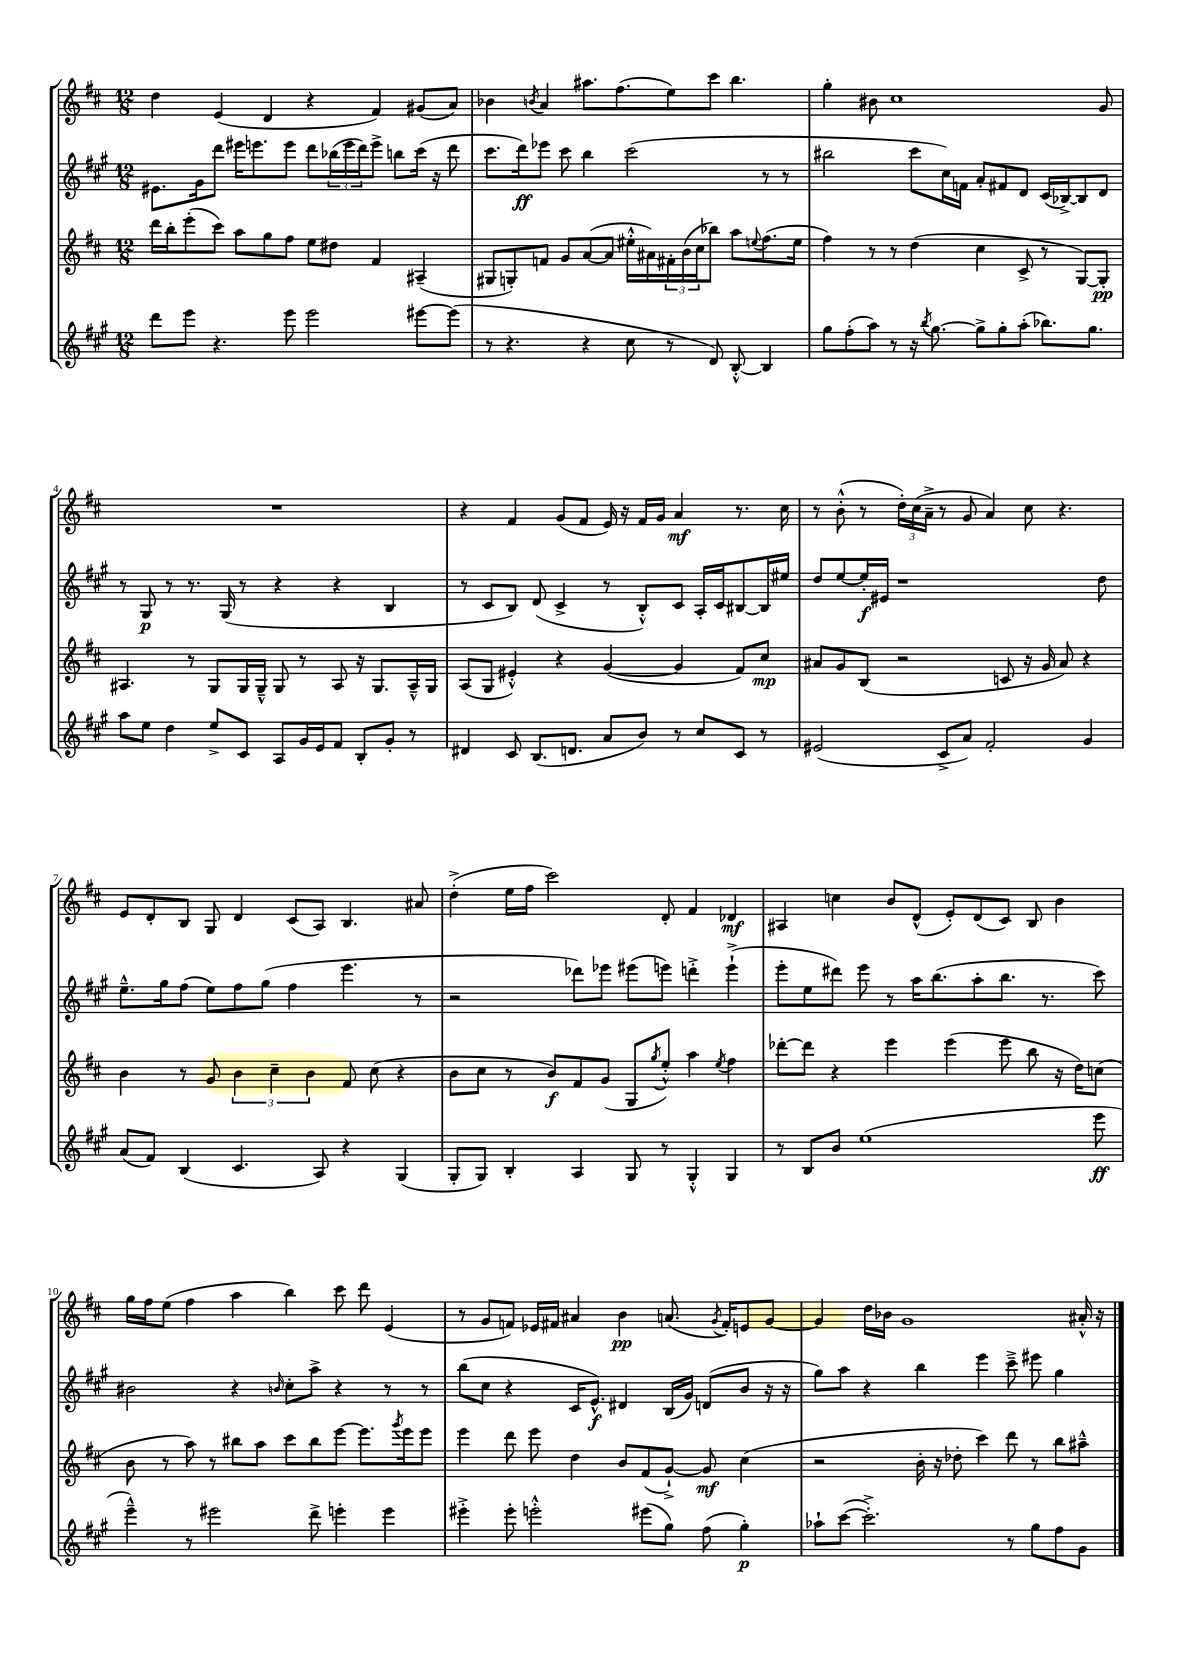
<<
\new StaffGroup <<
\new Staff = "s0" {
    \clef treble \key d \major \numericTimeSignature \time 12/8
    d''4 e'4( d'4 r4 fis'4) gis'8( a'8) |
    bes'4 \acciaccatura { b'8 } a'4 ais''8. fis''8.( e''8) cis'''8 b''4. |
    g''4-. bis'8 cis''1 g'8 |
    R1. |
    r4 fis'4 g'8( fis'8 e'16) r16 fis'16 g'16 a'4\mf r8. cis''16 |
    r8 b'8-.-^( r8 \tuplet 3/2 { d''16-.) cis''16( a'16---> } r8 g'8 a'4) cis''8 r4. |
    e'8 d'8-. b8 g8 d'4 cis'8( a8) b4. ais'8 |
    d''4-.->( e''16 fis''16 cis'''2) d'8-. fis'4 des'4\mf |
    ais4 c''4 b'8 d'8-^( e'8-.) d'8( cis'8) b8 b'4 |
    g''16 fis''16 e''8( fis''4 a''4 b''4) cis'''8 d'''8 e'4( |
    r8 g'8 f'8) ees'16 fis'16 ais'4 b'4\pp a'8.( \acciaccatura { g'8 } fis'16-.) e'8 g'8~ |
    g'4 d''16 bes'16 g'1 ais'16-.-^ r16 \bar "|." |
}
\new Staff = "s1" {
    \clef treble \key a \major \numericTimeSignature \time 12/8
    eis'8. gis'16 d'''8 eis'''16 e'''8. e'''8 d'''8 \tuplet 3/2 { bes''16( e'''16 d'''16) } e'''8-> b''8 cis'''16( r16 d'''8 |
    cis'''8. d'''16\ff) ees'''8 cis'''8 b''4 cis'''2( r8 r8 |
    bis''2 cis'''8 cis''16) f'16 a'8-. fis'8 d'8 cis'16( bes16~->) bes8 d'8 |
    r8 gis8\p r8 r8. gis16( r8 r4 r4 b4 |
    r8 cis'8 b8) d'8( cis'4-> r8 b8-.-^) cis'8 a16-. cis'16 bis8~ bis16 eis''16 |
    d''8 e''8~ e''16-.\f eis'16 r1 d''8 |
    e''8.---^ gis''16 fis''8( e''8) fis''8 gis''8( fis''4 e'''4. r8 |
    r2 des'''8) ees'''8 eis'''8( e'''8) d'''4-.-> e'''4-!->( |
    e'''8-. e''8 dis'''8) e'''8 r8 a''16 b''8.( a''8-. b''8. r8. cis'''8) |
    bis'2 r4 \grace { b'16 } cis''8-. a''8-> r4 r8 r8 |
    b''8( cis''8 r4 cis'16 e'8.-^\f) dis'4 b16( gis'16) d'8( b'8 r16 r16 |
    gis''8) a''8 r4 b''4 e'''4 cis'''8---> eis'''8 gis''4 \bar "|." |
}
\new Staff = "s2" {
    \clef treble \key d \major \numericTimeSignature \time 12/8
    d'''16 b''16-. e'''8-.( cis'''8) a''8 g''8 fis''8 e''8 dis''8 fis'4 ais4--( |
    gis8 g8-.) f'8 g'8 a'8~( a'8 eis''16-.-^ ais'16) \tuplet 3/2 { fis'16-. b'16( cis''16 } bes''8) a''8 \appoggiatura { e''8 } fis''8.( e''16 |
    fis''4) r8 r8 d''4( cis''4 cis'8-> r8 g8~) g8-.\pp |
    ais4. r8 g8 g16 g16---^ g8 r8 ais8 r16 g8. ais16---^ g16 |
    a8( g8 eis'4-.-^) r4 g'4~( g'4 fis'8) cis''8\mp |
    ais'8 g'8 b8( r2 c'8 r16 g'16 ais'8) r4 |
    b'4 r8 g'8 \tuplet 3/2 { b'4 cis''4-- b'4 } fis'8 cis''8( r4 |
    b'8 cis''8 r8 b'8\f) fis'8 g'8( g8 \acciaccatura { g''8 } e''8-.-^) a''4 \acciaccatura { e''8 } fis''4 |
    des'''8~-. des'''8 r4 e'''4 e'''4( e'''8 b''8 r16 d''16) c''8( |
    b'8 r8 a''8) r8 bis''8 a''8 cis'''8 bis''8 e'''8~ e'''8. \acciaccatura { g'''8 } e'''16 e'''8 |
    e'''4 d'''8 e'''8 d''4 b'8 fis'8( g'8~-!->) g'8\mf cis''4( |
    r2 b'16-. r16 des''8-. cis'''4) d'''8 r8 b''8 ais''8---^ \bar "|." |
}
\new Staff = "s3" {
    \clef treble \key a \major \numericTimeSignature \time 12/8
    d'''8 e'''8 r4. e'''8 e'''2 eis'''8~ eis'''8( |
    r8 r4. r4 cis''8 r8 d'8) b8~-.-^ b4 |
    gis''8 fis''8-.( a''8) r8 r16 \acciaccatura { b''8 } gis''8.~ gis''8-> gis''8-. a''8-.( bes''8.) gis''8. |
    a''8 e''8 d''4 e''8-> cis'8 a8 gis'16 e'16 fis'8 b8-. gis'8-. r8 |
    dis'4 cis'8 b8.( d'8. a'8 b'8) r8 cis''8 cis'8 r8 |
    eis'2( cis'8-> a'8) fis'2-. gis'4 |
    a'8( fis'8) b4( cis'4. a8) r4 gis4( |
    gis8-. gis8) b4-. a4 gis8 r8 gis4-.-^ gis4 |
    r8 b8 b'8 e''1( e'''8\ff |
    e'''4---^) r8 eis'''2 d'''8-> e'''4-. e'''4 |
    eis'''4-.-> eis'''8-. e'''2-.-^ eis'''8( gis''8) fis''8( gis''4-.\p) |
    aes''8-! cis'''8~( cis'''2.-.->) r8 gis''8 fis''8 gis'8 \bar "|." |
}
>>
>>
